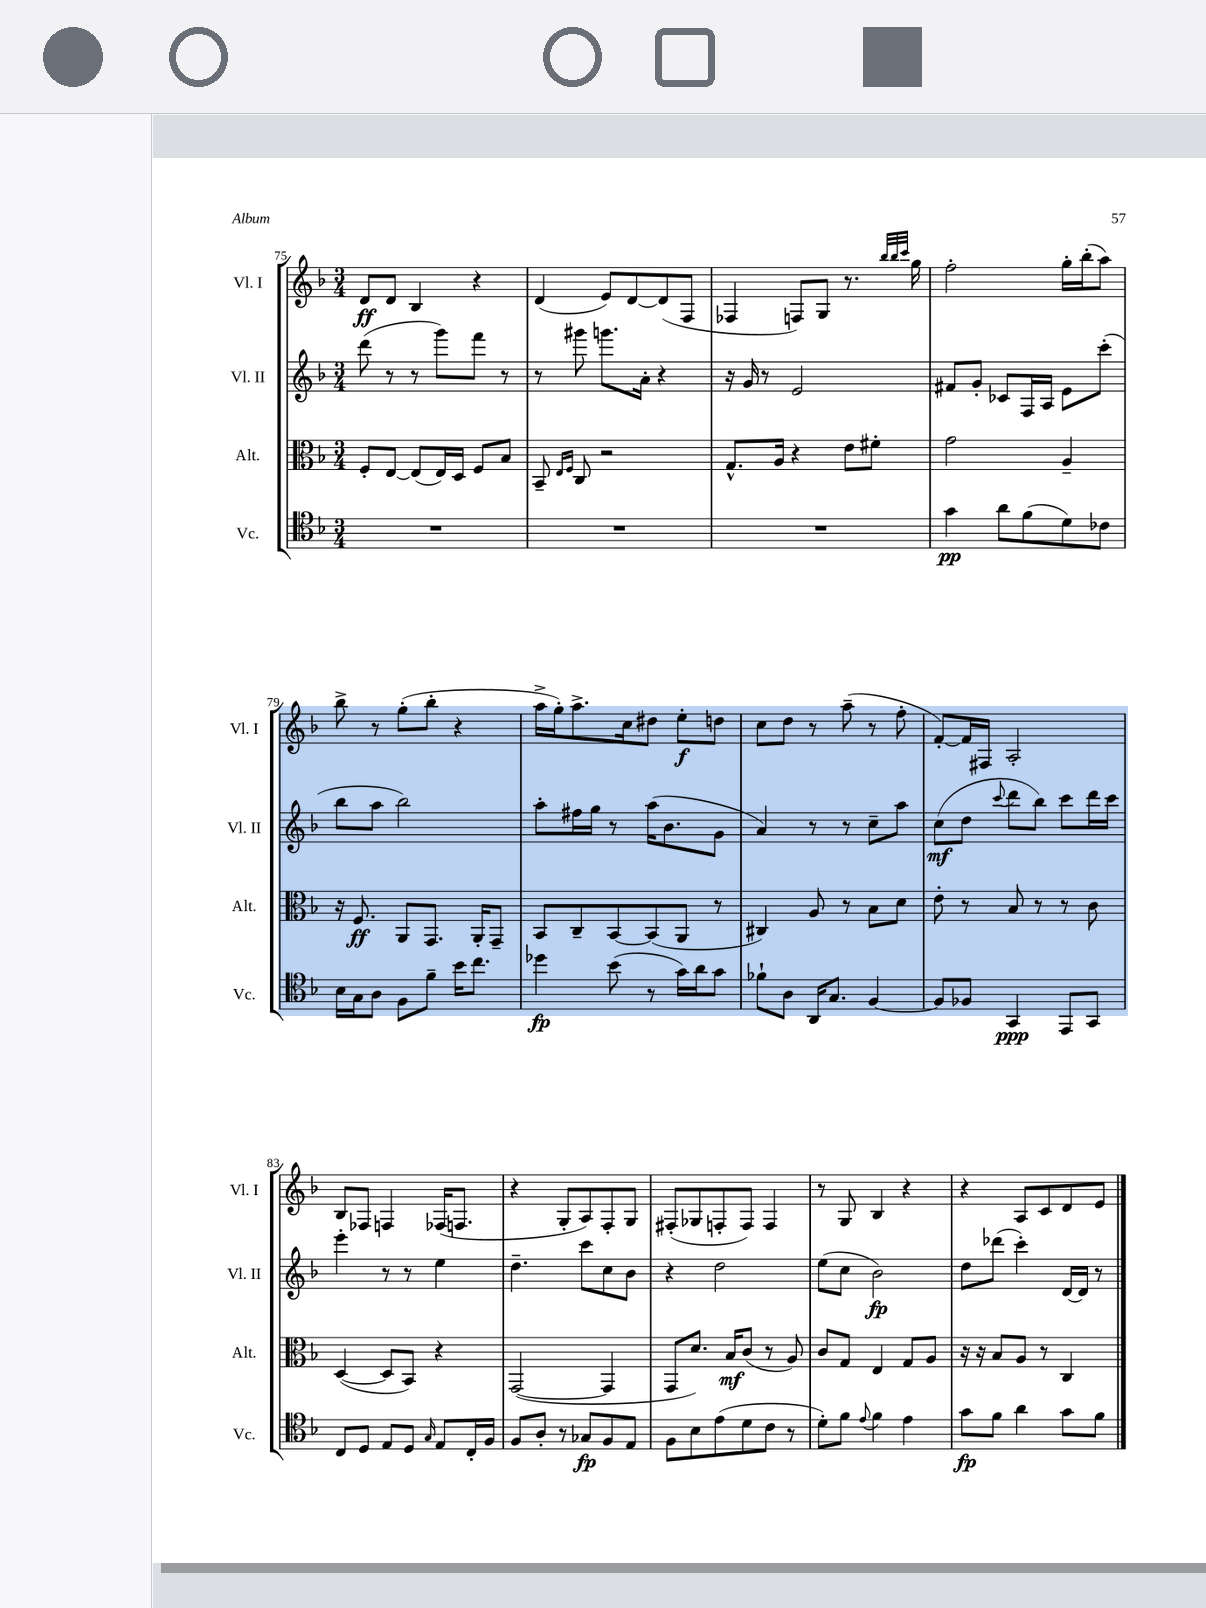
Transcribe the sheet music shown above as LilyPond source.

<<
\new StaffGroup <<
\new Staff = "s0" \with { instrumentName = "Vl. I" shortInstrumentName = "Vl. I" } {
    \clef treble \key f \major \numericTimeSignature \time 3/4
    d'8\ff d'8 bes4 r4 |
    d'4( e'8) d'8~ d'8( f8 |
    fes4 f8) g8 r8. \grace { bes''32 bes''32 c'''32 } g''16 |
    f''2-. g''16-. bes''16-.( a''8) |
    bes''8-> r8 g''8-.( bes''8-. r4 |
    a''16-> g''16-.) a''8.-> c''16 dis''8 e''8-.\f d''8 |
    c''8 d''8 r8 a''8--( r8 f''8-. |
    f'8~-.) f'16 fis16 a2-. |
    bes8 fes8 f4 fes16( f8. |
    r4 g8-. a8) f8-. g8 |
    fis8-.( ges8 f8-. f8) f4 |
    r8 g8 bes4 r4 |
    r4 a8 c'8 d'8 e'8 \bar "|." |
}
\new Staff = "s1" \with { instrumentName = "Vl. II" shortInstrumentName = "Vl. II" } {
    \clef treble \key f \major \numericTimeSignature \time 3/4
    d'''8( r8 r8 g'''8) f'''8 r8 |
    r8 gis'''8 g'''8. a'16-. r4 |
    r16 g'16 r8 e'2 |
    fis'8 g'8-. ces'8 f16 a16 e'8 c'''8-.( |
    bes''8 a''8 bes''2) |
    a''8-. fis''16 g''16 r8 a''16( bes'8. g'8 |
    a'4) r8 r8 c''8-- a''8 |
    c''8\mf( d''8 \appoggiatura { c'''8 } d'''8 bes''8) c'''8 d'''16 c'''16 |
    e'''4-. r8 r8 e''4 |
    d''4.-- c'''8 c''8 bes'8 |
    r4 d''2 |
    e''8( c''8 bes'2\fp) |
    d''8 des'''8( c'''4-.) d'16~ d'16 r8 \bar "|." |
}
\new Staff = "s2" \with { instrumentName = "Alt." shortInstrumentName = "Alt." } {
    \clef alto \key f \major \numericTimeSignature \time 3/4
    f8-. e8~ e8( e16) d16 f8 bes8 |
    bes,8-- \grace { e16 f16 } c8 r2 |
    g8.-^ a16 r4 e'8 fis'8-. |
    g'2 a4-- |
    r16 f8.\ff a,8 g,8. a,16-. g,8-- |
    bes,8 c8-- bes,8~ bes,8( a,8 r8 |
    cis4) a8 r8 bes8 d'8 |
    e'8-. r8 bes8 r8 r8 c'8 |
    d4~( d8 bes,8) r4 |
    g,2~( g,4 |
    g,8 d'8.) bes16\mf c'8( r8 a8) |
    c'8 g8 e4 g8 a8 |
    r16 r16 bes8 a8 r8 c4 \bar "|." |
}
\new Staff = "s3" \with { instrumentName = "Vc." shortInstrumentName = "Vc." } {
    \clef tenor \key f \major \numericTimeSignature \time 3/4
    R2. |
    R2. |
    R2. |
    g'4\pp a'8 f'8( d'8) ces'8 |
    bes16 g16 a8 f8 f'8-- bes'16 c''8. |
    des''4\fp bes'8( r8 g'16) a'16 g'8 |
    fes'8-! a8 a,16 g8. f4~ |
    f8 fes8 g,4\ppp e,8 g,8 |
    c8 d8 e8 d8 \grace { g16 } e8 c16-. f16 |
    f8 a8-. r8 ges8\fp f8 e8 |
    f8 bes8 e'8( d'8 c'8 r8 |
    d'8-.) f'8 \appoggiatura { e'8 } f'4 e'4 |
    g'8\fp f'8 a'4 g'8 f'8 \bar "|." |
}
>>
>>
\layout { \context { \Score currentBarNumber = #75 } }
